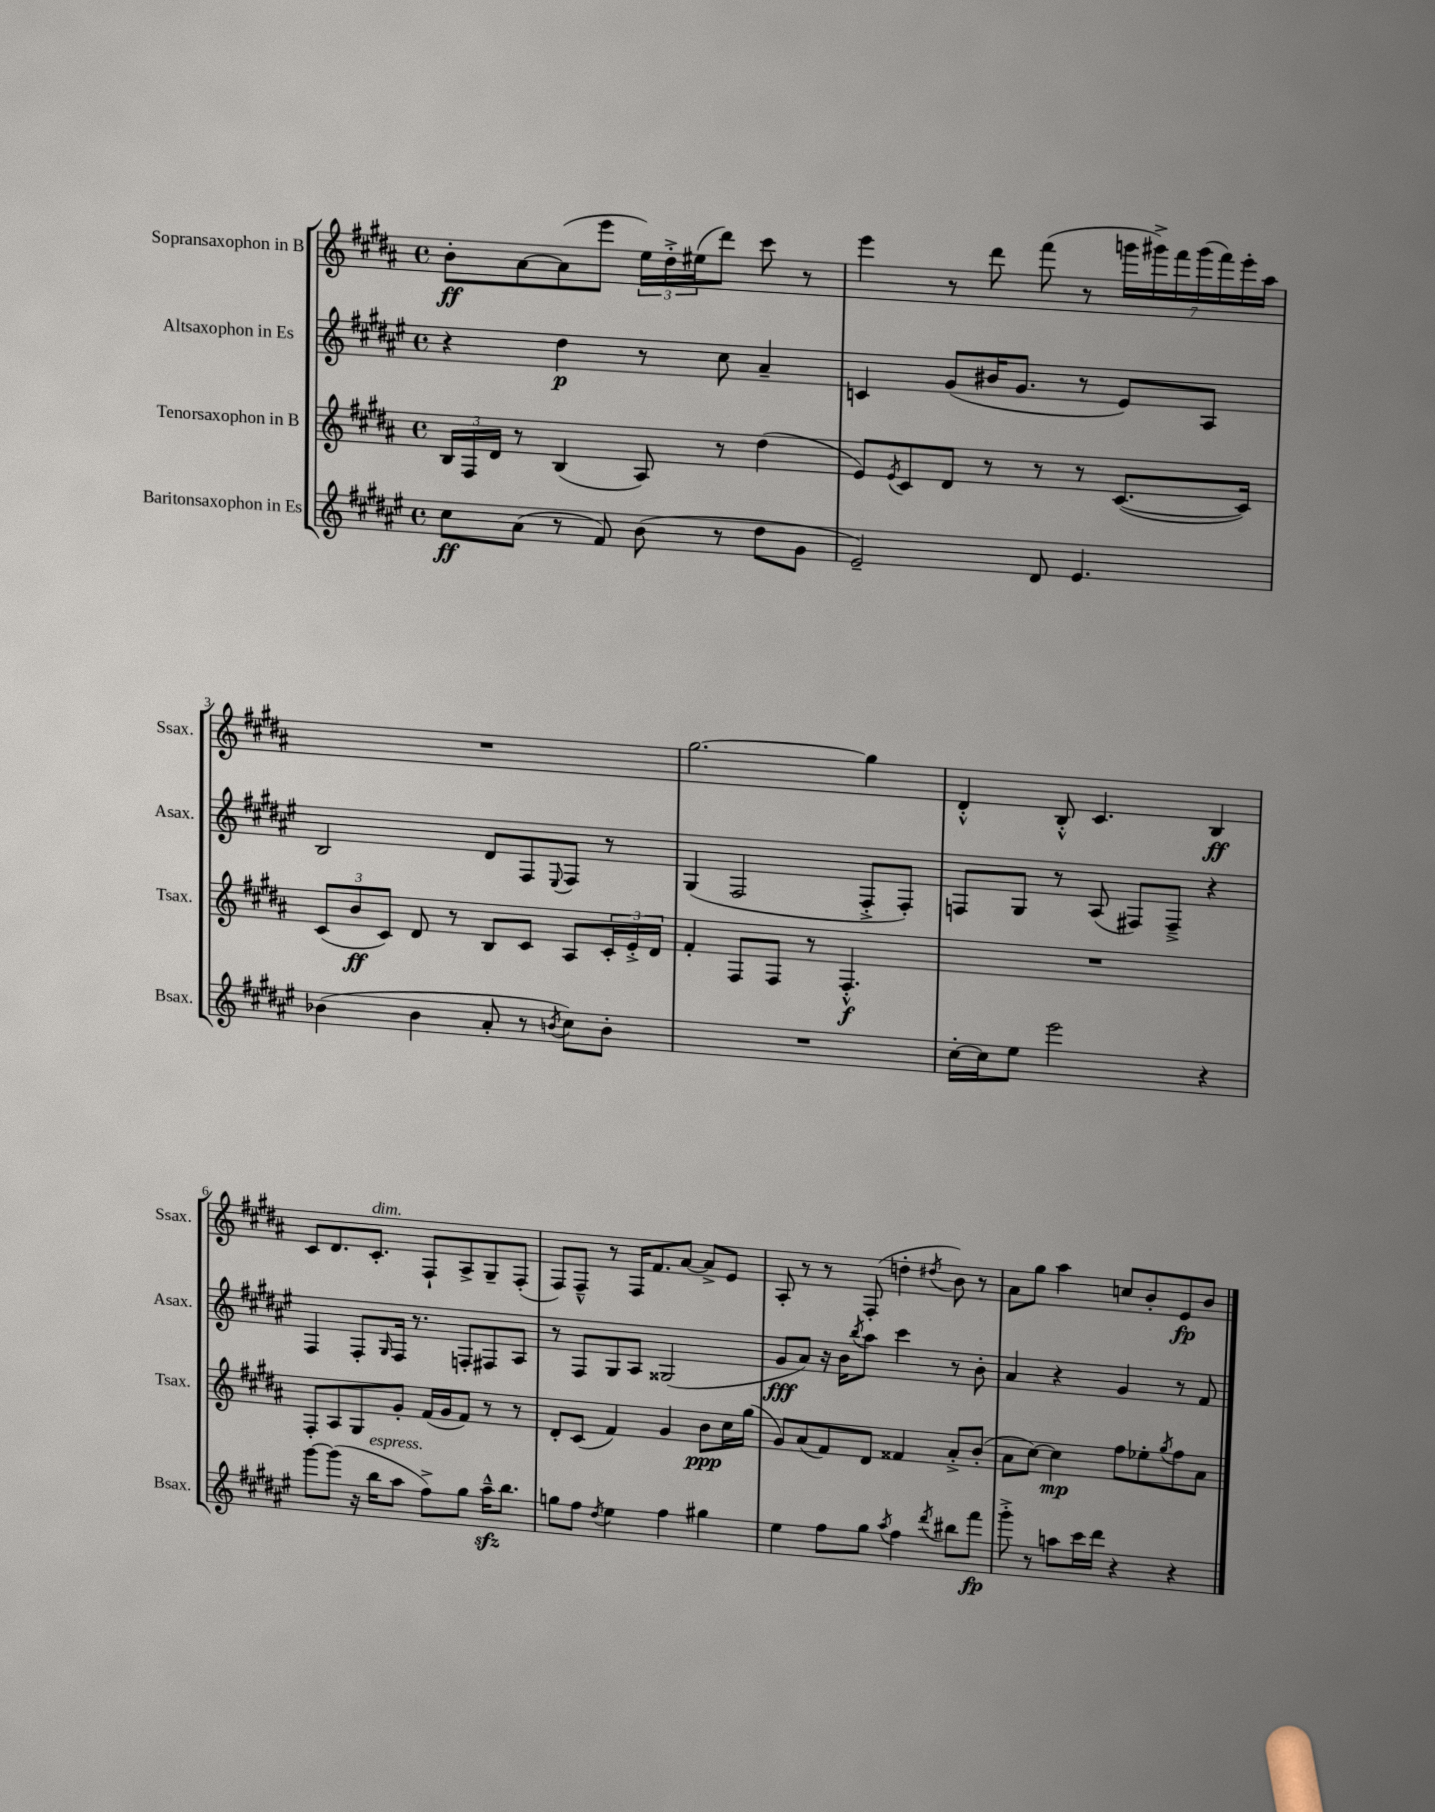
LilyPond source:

<<
\new StaffGroup <<
\new Staff = "s0" \with { instrumentName = "Sopransaxophon in B" shortInstrumentName = "Ssax." } {
    \clef treble \key b \major \defaultTimeSignature \time 4/4
    b'8-.\ff ais'8~ ais'8( e'''8 \tuplet 3/2 { e''16) dis''16-.-> eis''16( } dis'''8) cis'''8 r8 |
    e'''4 r8 dis'''8 fis'''8( r8 \tuplet 7/4 { g'''16 gis'''16->) fis'''16 gis'''16( fis'''16) e'''16-. ais''16 } |
    R1 |
    gis''2.~ gis''4 |
    dis'4-.-^ b8-.-^ cis'4. b4\ff |
    cis'8 dis'8. cis'8.-.^\markup { \italic "dim." } fis8-! ais8-> gis8-- fis8-.( |
    fis8) fis8---^ r8 fis16 fis'8. ais'8~ ais'8-> e'8 |
    ais8-. r8 r8 fis8-.( d''4-. \acciaccatura { dis''8 } b'8) r8 |
    ais'8 gis''8 ais''4 c''8 b'8-. e'8\fp b'8 \bar "|." |
}
\new Staff = "s1" \with { instrumentName = "Altsaxophon in Es" shortInstrumentName = "Asax." } {
    \clef treble \key fis \major \defaultTimeSignature \time 4/4
    r4 dis''4\p r8 cis''8 ais'4-- |
    c'4 gis'8( bis'16 gis'8. r8 eis'8) ais8 |
    b2 dis'8 fis8 \appoggiatura { eis8 } fis8 r8 |
    gis4( fis2 fis8-.-> fis8-.) |
    f8 gis8 r8 ais8( fis8) fis8---> r4 |
    fis4 fis8-. \grace { gis16 } fis16 r8. f8-. fis8 ais8 |
    r8 fis8 gis8 ais8 gisis2( |
    gis'8\fff ais'8) r16 b'16 \acciaccatura { b''8 } ais''8 cis'''4 r8 b'8-. |
    ais'4 r4 gis'4 r8 fis'8 \bar "|." |
}
\new Staff = "s2" \with { instrumentName = "Tenorsaxophon in B" shortInstrumentName = "Tsax." } {
    \clef treble \key b \major \defaultTimeSignature \time 4/4
    \tuplet 3/2 { b16 fis16 dis'16 } r8 b4( ais8) r8 dis''4( |
    e'8) \acciaccatura { e'8 } cis'8 dis'8 r8 r8 r8 cis'8.~( cis'16) |
    \tuplet 3/2 { cis'8( b'8\ff cis'8) } dis'8 r8 b8 cis'8 ais8 \tuplet 3/2 { cis'16-. e'16-.-> dis'16 } |
    fis'4-. fis8 fis8 r8 fis4.-.-^\f |
    R1 |
    fis8-. ais8 gis8 gis'8-. fis'16( gis'16 fis'8) r8 r8 |
    dis'8-. cis'8( fis'4) gis'4 b'8\ppp cis''16 gis''16( |
    gis'8) ais'8( fis'8) dis'8 fisis'4 ais'8-.-> b'8-.( |
    ais'8 cis''8~) cis''4\mp fis''8 ees''8-. \acciaccatura { gis''8 } fis''8 ais'8 \bar "|." |
}
\new Staff = "s3" \with { instrumentName = "Baritonsaxophon in Es" shortInstrumentName = "Bsax." } {
    \clef treble \key fis \major \defaultTimeSignature \time 4/4
    cis''8\ff ais'8( r8 fis'8) b'8( r8 dis''8 gis'8 |
    eis'2--) dis'8 eis'4. |
    bes'4( bes'4 ais'8-. r8 \acciaccatura { b'8 } cis''8) b'8-. |
    R1 |
    cis''16~-. cis''16 eis''8 eis'''2 r4 |
    gis'''8~ gis'''8( r16 b''16^\markup { \italic "espress." } ais''8 fis''8->) gis''8 ais''16---^\sfz b''8. |
    g''8 fis''8 \acciaccatura { dis''8 } eis''4 fis''4 gis''4 |
    eis''4 fis''8 gis''8 \acciaccatura { ais''8 } fis''4 \acciaccatura { dis'''8 } bis''8 fis'''8\fp |
    gis'''8-.-> r8 a''8 cis'''16 dis'''16 r4 r4 \bar "|." |
}
>>
>>
